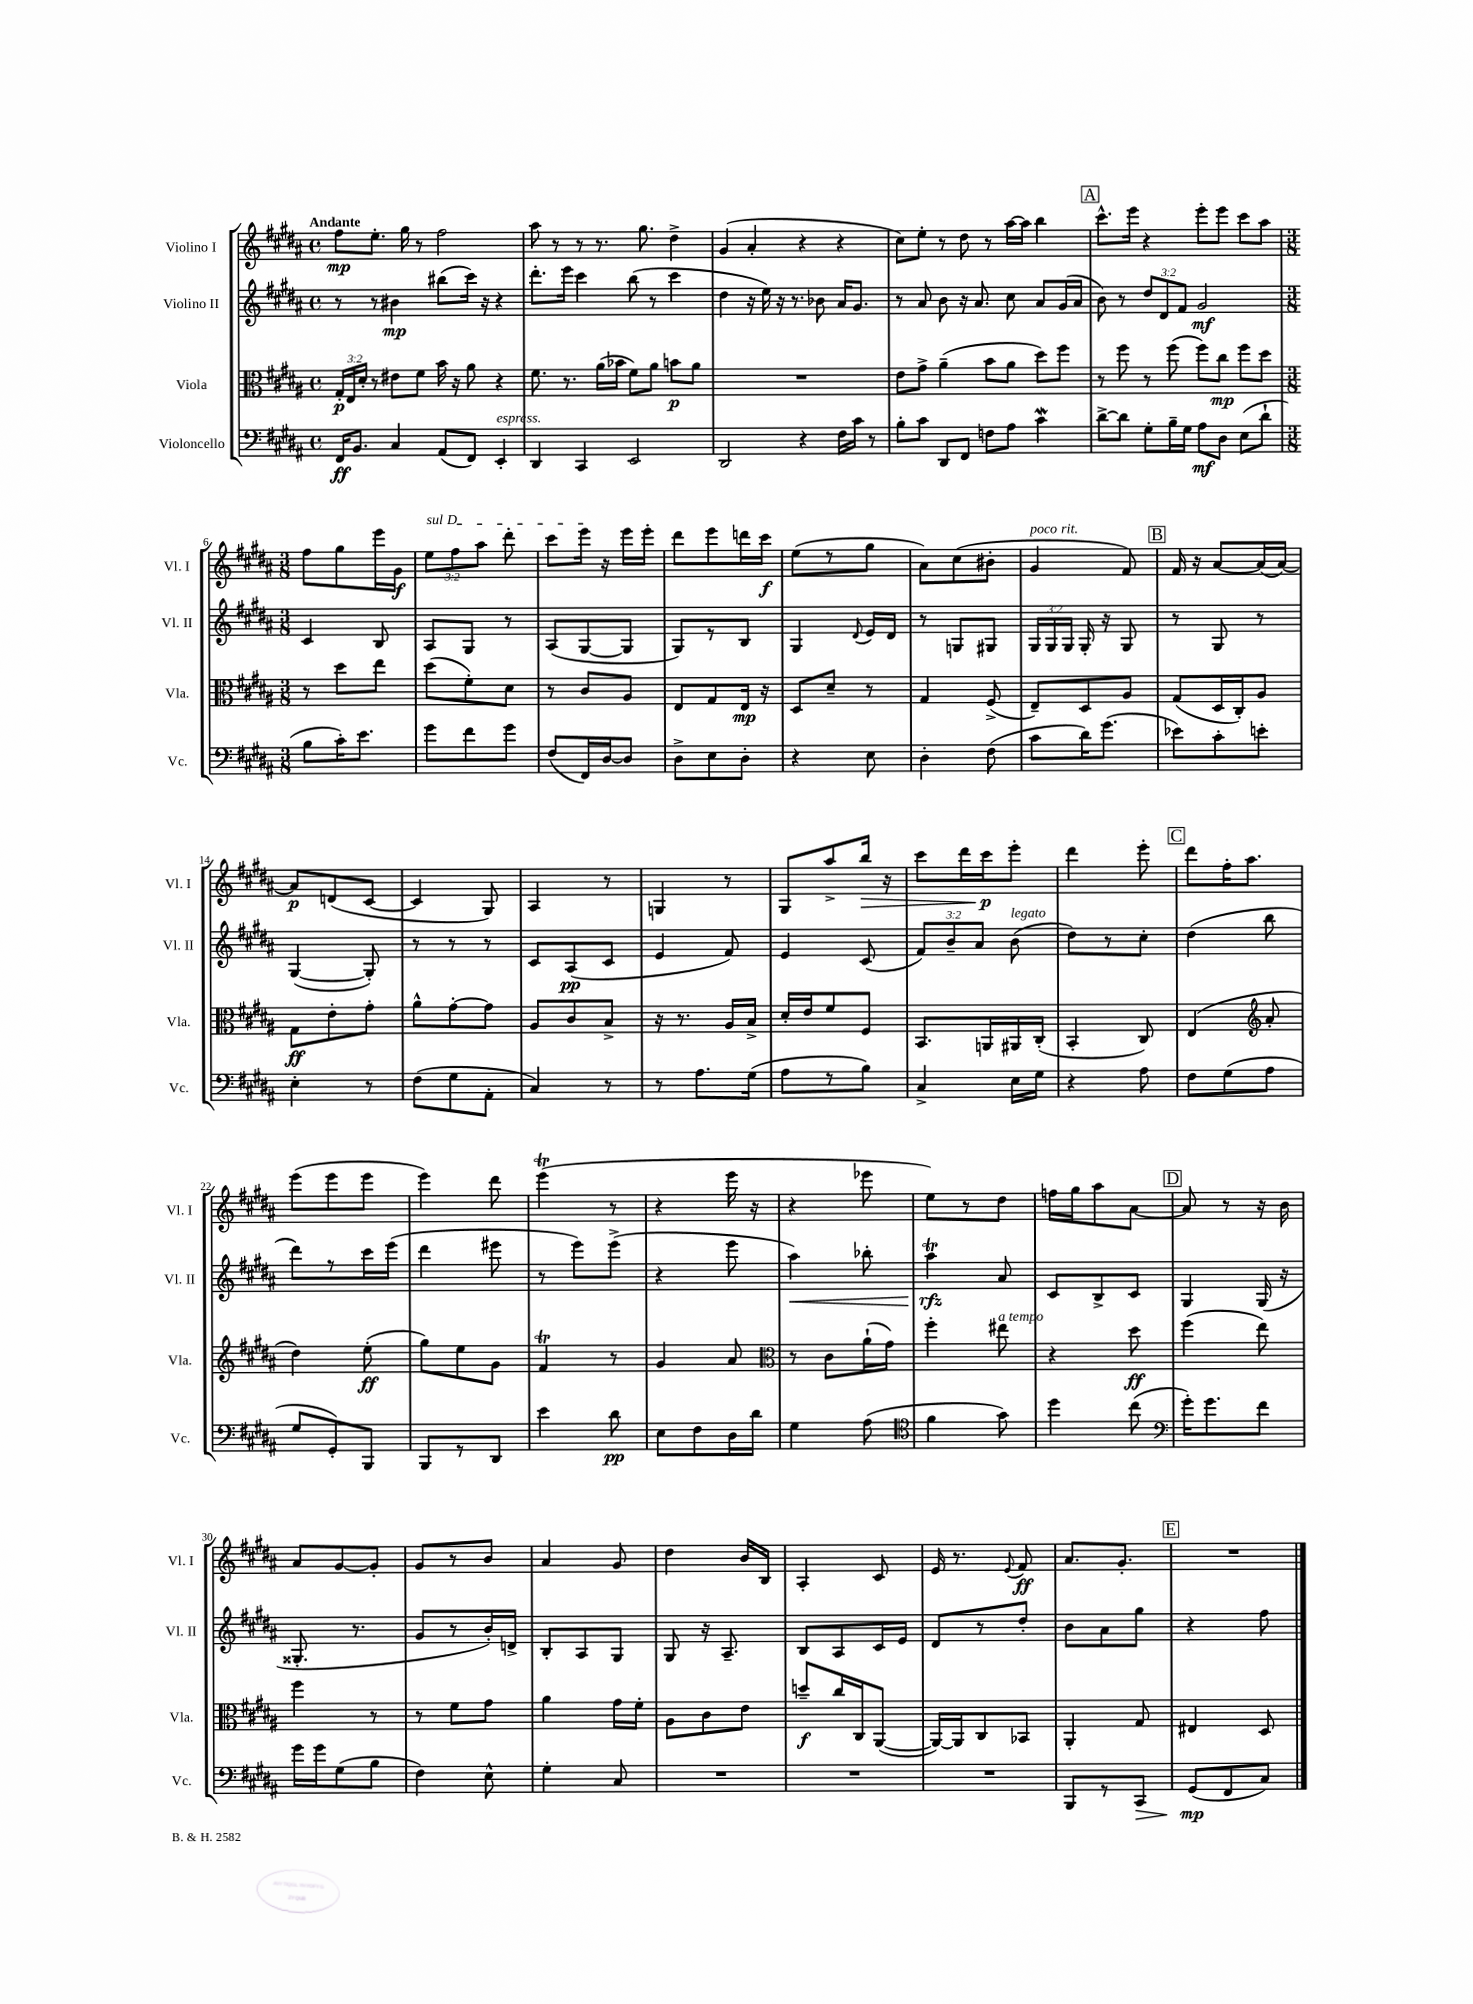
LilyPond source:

<<
\new StaffGroup <<
\new Staff = "s0" \with { instrumentName = "Violino I" shortInstrumentName = "Vl. I" } {
    \clef treble \key b \major \defaultTimeSignature \time 4/4 \override Staff.TupletNumber.text = #tuplet-number::calc-fraction-text \tempo "Andante"
    \autoBeamOff fis''8[\mp e''8.]-. gis''16 r8 fis''2 |
    ais''8 r8 r8 r8. gis''8. dis''4-> |
    gis'4( ais'4-. r4 r4 |
    cis''8[) e''8]-. r8 dis''8 r8 ais''16[~ ais''16] b''4 |
    \mark \markup { \box "A" } cis'''8.[-^ e'''16] r4 e'''8[-. e'''8] cis'''8[ ais''8] |
    \numericTimeSignature \time 3/8 fis''8[ gis''8 e'''16 gis'16]\f |
    \tuplet 3/2 { \once \override TextSpanner.bound-details.left.text = \markup { \italic "sul D" } e''8[\startTextSpan fis''8 ais''8] } dis'''8-. |
    cis'''8[ e'''16]\stopTextSpan r16 e'''16[ e'''16]-. |
    dis'''8[ e'''8 d'''16 cis'''16]\f |
    e''8[( r8 gis''8] |
    ais'8[) cis''8( bis'8]-. |
    gis'4^\markup { \italic "poco rit." } fis'8) |
    \mark \markup { \box "B" } fis'16 r16 ais'8[~ ais'16( ais'16]~) |
    ais'8[\p d'8( cis'8]~ |
    cis'4 gis8) |
    ais4 r8 |
    g4 r8 |
    gis8[ ais''8-> b''16]\> r16 |
    cis'''8[ dis'''16 cis'''16\p\! e'''8]-. |
    dis'''4 e'''8-. |
    \mark \markup { \box "C" } dis'''8[ fis''16-. ais''8.] |
    e'''8[( e'''8 e'''8] |
    e'''4) dis'''8 |
    e'''4\trill( r8 |
    r4 e'''16 r16 |
    r4 ees'''8 |
    e''8[) r8 dis''8] |
    f''16[ gis''16 ais''8 ais'8]~ |
    \mark \markup { \box "D" } ais'8 r8 r16 b'16 |
    ais'8[ gis'8~ gis'8]-. |
    gis'8[ r8 b'8] |
    ais'4 gis'8 |
    dis''4 b'16[ b16] |
    ais4-. cis'8 |
    e'16 r8. \appoggiatura { e'8 } fis'8\ff |
    ais'8.[ gis'8.]-. |
    \mark \markup { \box "E" } R4. \bar "|." |
}
\new Staff = "s1" \with { instrumentName = "Violino II" shortInstrumentName = "Vl. II" } {
    \clef treble \key b \major \defaultTimeSignature \time 4/4 \override Staff.TupletNumber.text = #tuplet-number::calc-fraction-text
    \autoBeamOff r8 r8 bis'4\mp bis''8[( cis'''16]) r16 r4 |
    dis'''8.[-. e'''16] cis'''4 b''8( r8 cis'''4 |
    dis''4 r16 e''16) r16 r8. bes'8 ais'16[ gis'8.] |
    r8 ais'8 b'8 r16 ais'8. cis''8 ais'8[ gis'16( ais'16] |
    \mark \markup { \box "A" } b'8) r8 \tuplet 3/2 { dis''8[ dis'8 fis'8] } gis'2\mf |
    \numericTimeSignature \time 3/8 cis'4 b8 |
    ais8[ gis8] r8 |
    ais8[( gis8~ gis8] |
    gis8[) r8 b8] |
    gis4 \appoggiatura { dis'8 } e'16[ dis'16] |
    r8 g8[ gis8] |
    \tuplet 3/2 { gis16[ gis16 gis16] } gis16-. r16 gis8 |
    \mark \markup { \box "B" } r8 gis8 r8 |
    gis4~( gis8-.) |
    r8 r8 r8 |
    cis'8[ ais8\pp( cis'8] |
    e'4 fis'8) |
    e'4 cis'8( |
    \tuplet 3/2 { fis'8[) b'8-- ais'8] } b'8^\markup { \italic "legato" }( |
    dis''8[) r8 cis''8]-. |
    \mark \markup { \box "C" } dis''4( b''8 |
    dis'''8[) r8 cis'''16 e'''16]( |
    dis'''4 eis'''8 |
    r8 e'''8[) e'''8]->( |
    r4 e'''8 |
    ais''4\<) bes''8-. |
    ais''4\trill\rfz\! ais'8 |
    cis'8[ b8-> cis'8] |
    \mark \markup { \box "D" } gis4 gis16( r16 |
    gisis8.-. r8. |
    gis'8[ r8 b'16-.) d'16]-> |
    b8[-. ais8 gis8] |
    gis8 r16 ais8.-- |
    b8[ ais8 cis'16 e'16] |
    dis'8[ r8 dis''8]-. |
    b'8[ ais'8 gis''8] |
    \mark \markup { \box "E" } r4 fis''8 \bar "|." |
}
\new Staff = "s2" \with { instrumentName = "Viola" shortInstrumentName = "Vla." } {
    \clef alto \key b \major \defaultTimeSignature \time 4/4 \override Staff.TupletNumber.text = #tuplet-number::calc-fraction-text
    \autoBeamOff \tuplet 3/2 { gis16[-.\p e16 dis'16]-. } r8 eis'8[ fis'8] b'16 r16 ais'8 r4 |
    fis'8. r8. ais'16[( bes'16] fis'8[) ais'8] b'8[\p ais'8] |
    R1 |
    e'8[ gis'8]-> ais'4--( b'8[ ais'8] dis''8[) fis''8] |
    \mark \markup { \box "A" } r8 fis''8 r8 fis''8( fis''8[) cis''8]\mp fis''8[ dis''8] |
    \numericTimeSignature \time 3/8 r8 dis''8[ e''8] |
    dis''8[( fis'8-.) dis'8] |
    r8 cis'8[ ais8] |
    e8[ gis8 e16]\mp r16 |
    dis8[ dis'8]-- r8 |
    gis4 fis8->( |
    e8[--) dis8 ais8] |
    \mark \markup { \box "B" } gis8[( dis16 cis16-.) ais8] |
    gis8[\ff e'8-. gis'8]-. |
    ais'8[-^ gis'8~-. gis'8] |
    ais8[ cis'8 b8]-> |
    r16 r8. ais16[ b16]-> |
    dis'16[-. e'16 fis'8 fis8] |
    b,8.[ a,16 ais,16 cis16]-.( |
    b,4-. cis8) |
    \mark \markup { \box "C" } e4( \clef treble ais'8-. |
    dis''4) e''8-.\ff( |
    gis''8[) e''8 gis'8] |
    fis'4\trill r8 |
    gis'4 ais'8 |
    \clef alto r8 cis'8[ ais'16-!( gis'16]) |
    fis''4-. eis''8^\markup { \italic "a tempo" } |
    r4 dis''8\ff |
    \mark \markup { \box "D" } fis''4( e''8) |
    fis''4 r8 |
    r8 fis'8[ gis'8] |
    ais'4 gis'16[ fis'16]-. |
    ais8[ cis'8 e'8] |
    d''8[--\f cis''16 cis16 ais,8]~( |
    ais,16[~) ais,16 cis8 bes,8] |
    ais,4-. gis8 |
    \mark \markup { \box "E" } eis4 dis8 \bar "|." |
}
\new Staff = "s3" \with { instrumentName = "Violoncello" shortInstrumentName = "Vc." } {
    \clef bass \key b \major \defaultTimeSignature \time 4/4
    \autoBeamOff fis,16[\ff b,8.] cis4 ais,8[( fis,8]) e,4-.^\markup { \italic "espress." } |
    dis,4 cis,4 e,2 |
    dis,2 r4 fis16[ cis'16] r8 |
    b8[-. cis'8] dis,8[ fis,8] f8[ ais8] cis'4\mordent |
    \mark \markup { \box "A" } dis'8[~-> dis'8] gis8[-. b16-- gis16] ais8[\mf dis8] e8[( dis'8]-! |
    \numericTimeSignature \time 3/8 b8[ cis'16-.) e'8.] |
    gis'8[ fis'8 gis'8] |
    fis8[( fis,16) dis16~ dis8] |
    dis8[-> e8 dis8]-. |
    r4 e8 |
    dis4-. fis8( |
    cis'8[ dis'16) gis'8.]( |
    \mark \markup { \box "B" } ees'8[) cis'8-. e'8]-. |
    e4-. r8 |
    fis8[( gis8 ais,8]-. |
    cis4) r8 |
    r8 ais8.[ gis16]( |
    ais8[ r8 b8]) |
    cis4-> e16[ gis16] |
    r4 ais8 |
    \mark \markup { \box "C" } fis8[ gis8( ais8] |
    gis8[ gis,8-.) b,,8] |
    b,,8[ r8 dis,8] |
    e'4 dis'8\pp |
    e8[ fis8 dis16 dis'16] |
    gis4 ais8( |
    \clef tenor fis'4 gis'8) |
    dis''4 cis''8( |
    \mark \markup { \box "D" } \clef bass gis'16[-.) gis'8. fis'8] |
    gis'16[ gis'16 gis8( b8] |
    fis4) e8-^ |
    gis4-. cis8 |
    R4. |
    R4. |
    R4. |
    b,,8[ r8 cis,8]\> |
    \mark \markup { \box "E" } gis,8[\mp\!( fis,8 cis8]) \bar "|." |
}
>>
>>
